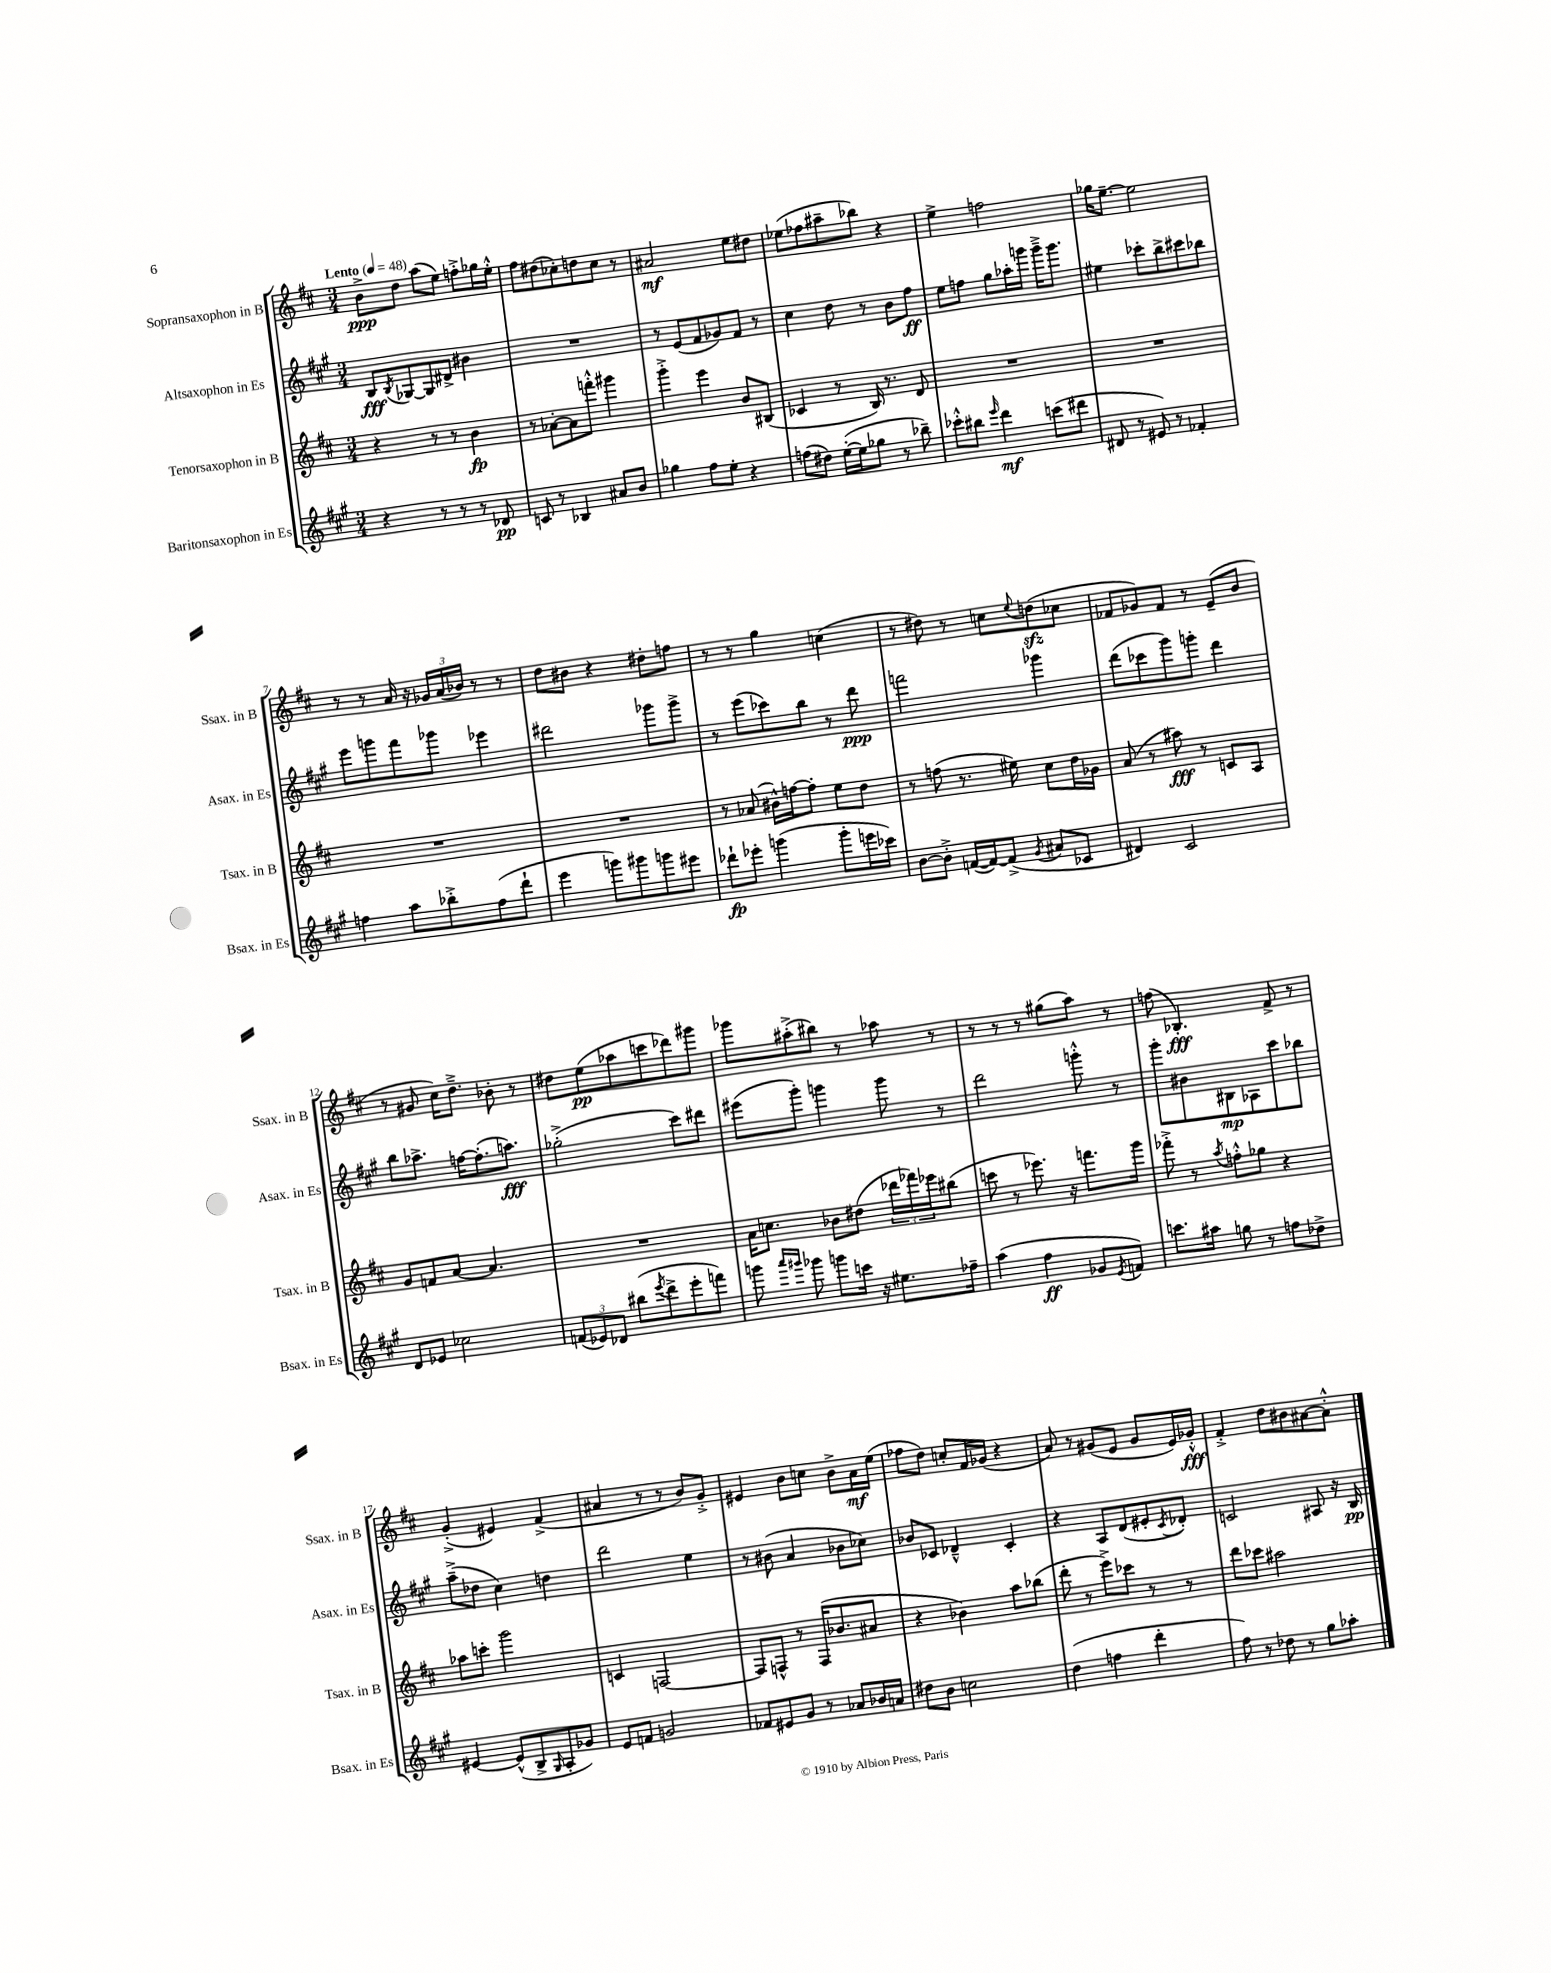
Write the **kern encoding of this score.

**kern	**kern	**kern	**kern
*staff4	*staff3	*staff2	*staff1
*clefG2	*clefG2	*clefG2	*clefG2
*k[f#c#g#]	*k[f#c#]	*k[f#c#g#]	*k[f#c#]
*M3/4	*M3/4	*M3/4	*M3/4
*MM48	*MM48	*MM48	*MM48
4r	4r	8B	8b^
.	.	8qB	.
.	.	[8G-	8dd
8r	8r	8G-]	(8aa
8r	8r	8d#^	8ee)
8r	4b	4b#	8ff'^
8d-	.	.	16gg-
.	.	.	16ee'^^
=	=	=	=
8c	8r	2.r	8ff#
8r	[8a-'	.	(8dd#
4B-	8a-]	.	8cc-')
.	8fff'^^	.	8dd
8a#	4ggg#	.	8cc-
8b	.	.	8r
=	=	=	=
4gg-	4ggg'^	8r	2a#
.	.	(8e	.
8ff#	4eee	8f#	.
8ee'	.	8g-)	.
4r	8b	8f#	8ee
.	(8B#	8r	8dd#
=	=	=	=
(8ff	4c-	4cc#	(8ee-
8dd#)	.	.	8ff-
([16ee'	8r	8dd	8aa#~
16ee]	.	.	.
8gg-	16B)	8r	8bb-)
.	8.r	.	.
8r	.	8b	4r
8bb-~)	8d	8ff#	.
=	=	=	=
8ccc-'^^	2.r	8ee	4ee^
8bb#	.	8ff	.
16qqeee	.	.	.
4ddd	.	8gg#	2ff
.	.	16aa-'	.
.	.	16ggg	.
(8ccc	.	16ggg~^	.
.	.	8.ggg	.
8ddd#	.	.	.
=	=	=	=
8d#	2.r	4ee#	16gg-
.	.	.	[8.ee~
8r	.	.	.
8e#)	.	8ccc-'	2ee]
8r	.	8bb^	.
4f-'	.	8ccc#	.
.	.	8bb-	.
=	=	=	=
4ff	2.r	8eee	8r
.	.	8ggg	8r
8aa	.	8fff#	16a
.	.	.	16r
8bb-'^	.	8ggg-	24g-
.	.	.	(24a
.	.	.	24b-)
(8ff	.	4eee-	8r
8ddd`	.	.	8r
=	=	=	=
4eee	2.r	2ddd#	8dd
.	.	.	8b#
8ggg)	.	.	4r
8ggg#	.	.	.
8ggg	.	8ggg-	8dd#'
8eee#	.	8ggg-^	8ff
=	=	=	=
8ddd-`	8r	8r	8r
8eee-'	(8a-	(8eee	8r
(4ggg	16b#^^)	8ccc-)	4gg
.	[16ff	.	.
.	8ff']	8bb	.
8ggg'	8ee	8r	(4cc
16eee	8dd	8ddd	.
16ccc-)	.	.	.
=	=	=	=
[8b	8r	2fff	8r
8b'^]	(8ff	.	8dd#)
([16f	8.r	.	8r
16f_)	.	.	.
(8f^]	.	.	8cc
.	16ee#)	.	.
8qg#	.	.	8qqee
8a#	8cc#	4ggg-	(8dd
8c-	16dd	.	8cc-
.	16g-	.	.
=	=	=	=
4d#)	(8a	(8ddd	8f-
.	8r	8ccc-	8g-)
2c#	8aa#)	8ggg#)	8f-
.	8r	8ggg'	8r
.	8c	4ddd	(8e~
.	8A	.	8b
=	=	=	=
8d	8g	8bb	8r
8e-	8f	8.aa-^	8g#
2cc-	[8a	.	16cc#)
.	.	[16ff	8.dd~^
.	4.a]	(8.ff']	.
.	.	.	8b-'
.	.	8.aa)	.
.	.	.	8r
=	=	=	=
(12f	2.r	(2gg-'^	8dd#
12e-)	.	.	.
.	.	.	(8ee
12d-	.	.	.
(8bb#	.	.	8aa-
8qeee	.	.	.
8ddd^	.	.	8ccc
8eee'	.	8ccc#)	8ddd-)
8fff)	.	8ddd#	8ggg#
=	=	=	=
8ggg	16a	(8eee#	8ggg-
.	8.cc	.	.
16qqaaa	.	.	.
16qqggg#	.	.	.
8ggg-	.	8ggg#')	(8aa#'^
8ggg	8b-	4ggg	8bb#)
16ccc	(8dd#	.	8r
16r	.	.	.
8.ee#	24ddd-	8ggg	8aa-
.	24fff-)	.	.
.	24eee-	.	.
.	(8bb#	8r	8r
16ff-~	.	.	.
=	=	=	=
(4aa	8ccc	2ddd	8r
.	8r	.	8r
4ff#	8.eee-)	.	8r
.	.	.	(8gg#
.	16r	.	.
8g-	8.fff	8ggg'^^	8aa)
8qe	.	.	.
8f)	.	8r	8r
.	16ggg	.	.
=	=	=	=
8.ccc	8fff-'^	8ggg#'	(8ff
.	8r	8b#	4.B-')
16aa#	.	.	.
.	8qaa	.	.
8gg	8ff'^^	8B#	.
8r	8gg-	8A-	.
8ff	4r	8ccc#	8f#^
8dd-^	.	8bb-	8r
=	=	=	=
[4e#	8aa-	(8aa~^	(4g'^
.	8ccc'	8dd-	.
(8e#^^]	2ggg	4cc#)	4e#)
8B^	.	.	.
16qqG#	.	.	.
8A'	.	4dd	(4f#^
8g-)	.	.	.
=	=	=	=
8e	4c	2ddd	4a#
8f	.	.	.
2g	[2F	.	8r
.	.	.	8r
.	.	4ee	8b)
.	.	.	8g'^
=	=	=	=
8f-	8F]	8r	4e#
8e#	8F^^	(8b#	.
8g#	8r	4a	8b
8r	(16F	.	8cc
.	8.b-	.	.
8a-	.	8b-	8b^
16b-	8a#	8cc-)	16a
16a	.	.	(16ee
=	=	=	=
8dd#	4r	8b-	8ff-
8b	.	8c-	8dd)
2cc	4b-)	4d-~^^	8cc'
.	.	.	16f#
.	.	.	(16g-
.	8aa	4c-'	4r
.	(8bb-	.	.
=	=	=	=
(4dd	8ddd'	4r	8a)
.	8r	.	8r
4ff	8eee^)	8A	(8g#
.	8ccc-	(8d	8e
4ddd'	8r	8e#'	8g#
.	.	8qc#	.
.	8r	8d-')	16e)
.	.	.	16g-'^^
=	=	=	=
8ff#)	8ddd	2c	4f#'^
8r	8ccc-	.	.
8dd-	2aa#	.	8dd
8r	.	.	8b#
8gg#	.	8A#	[8a#
8aa-'	.	16r	8a#'^^]
.	.	16B	.
==	==	==	==
*-	*-	*-	*-
